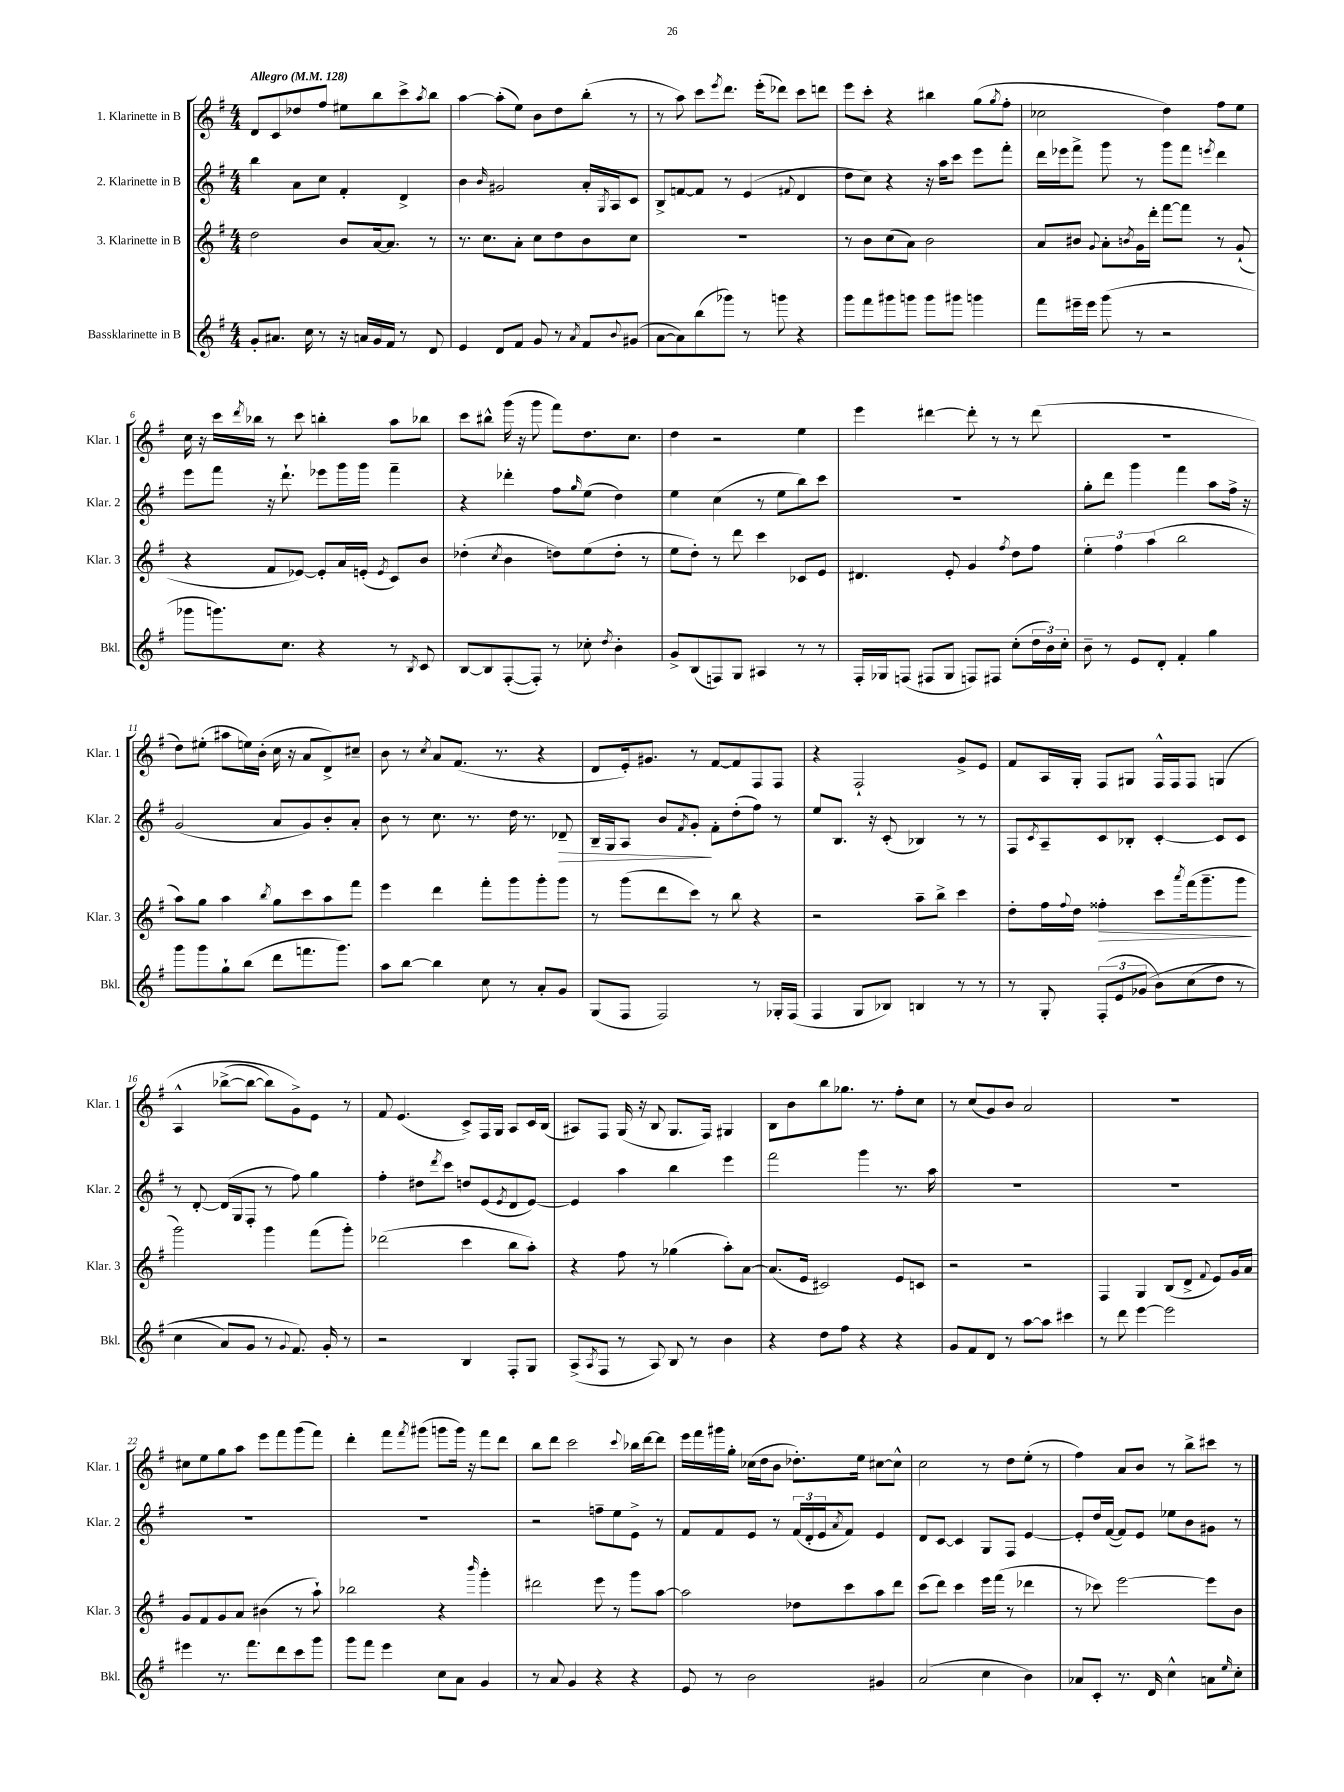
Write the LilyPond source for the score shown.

<<
\new StaffGroup <<
\new Staff = "s0" \with { instrumentName = "1. Klarinette in B" shortInstrumentName = "Klar. 1" } {
    \clef treble \key g \major \numericTimeSignature \time 4/4 \tempo "Allegro" 4 = 128
    d'8 c'8 des''8 fis''8 eis''8 b''8 c'''8-> \acciaccatura { a''8 } b''8 |
    a''4~ a''8-.( e''8) b'8 d''8 b''8-.( r8 |
    r8 a''8) c'''8 \acciaccatura { e'''8 } d'''8. e'''16-.( des'''8) c'''8 d'''8 |
    e'''8 c'''8-. r4 bis''4 g''8( \acciaccatura { g''8 } fis''8-. |
    ces''2 d''4) fis''8 e''8 |
    c''16 r16 c'''16 \acciaccatura { d'''8 } bes''16 r8 c'''8 b''4-. a''8 bes''8 |
    c'''8 bis''8-^ g'''16( r16 g'''8 fis'''8) d''8. c''8. |
    d''4 r2 e''4 |
    e'''4 dis'''4~ dis'''8-. r8 r8 dis'''8( |
    R1 |
    d''8) eis''8-.( ais''8 e''16) b'16-.( c''16 r16 a'8 d'8->) cis''8-- |
    b'8 r8 \acciaccatura { c''8 } a'8 fis'8.( r8. r4 |
    d'8 e'16-.) gis'8. r8 fis'8~ fis'8 fis8 fis8 |
    r4 fis2-! g'8-> e'8 |
    fis'8 a16 g16-. fis8 gis8 fis16-^ fis16 fis8 g4\( |
    a4-^ bes''8~->( bes''8~ bes''8) g'8->\) e'8 r8 |
    fis'8 e'4.( c'8->) fis16 g16 a8 c'16 b16( |
    ais8) fis8 g16( r16 b8 g8. fis16) gis4 |
    b8 b'8 b''8 ges''8. r8. fis''8-. c''8 |
    r8 c''8( g'8) b'8 a'2 |
    R1 |
    cis''8 e''8 g''8 a''8 e'''8 fis'''8 g'''8( fis'''8) |
    d'''4-. fis'''8 \acciaccatura { fis'''8 } gis'''8( g'''8 g'''16) r16 fis'''8 d'''8 |
    b''8 d'''8 c'''2 \appoggiatura { c'''8 } bes''16 d'''16~ d'''8 |
    e'''16 fis'''16 gis'''16 g''16-. ces''16( d''16 b'8 des''8.-.) e''16 cis''8~ cis''8-^ |
    c''2 r8 d''8 e''8-.( r8 |
    fis''4) a'8 b'8 r8 b''8-> cis'''8 r8 \bar "|." |
}
\new Staff = "s1" \with { instrumentName = "2. Klarinette in B" shortInstrumentName = "Klar. 2" } {
    \clef treble \key g \major \numericTimeSignature \time 4/4
    b''4 a'8 c''8 fis'4-. d'4-> |
    b'4 \grace { b'16 } gis'2 a'16-. \acciaccatura { g8 } a16 c'8 |
    b8-> f'8~ f'8 r8 e'4( \appoggiatura { fis'8 } d'4 |
    d''8 c''8) r4 r16 a''16 c'''8 e'''8 fis'''8-. |
    d'''16 ees'''16 fis'''8-> g'''8 r8 g'''8 fis'''8 \acciaccatura { e'''8 } d'''4 |
    e'''8 fis'''8 r16 d'''8.-! ees'''8 g'''16 g'''16 fis'''4-- |
    r4 des'''4-. fis''8 \grace { g''16 } e''8( d''4) |
    e''4 c''4( r8 e''8 b''8) c'''8 |
    R1 |
    g''8-. d'''8 g'''4 fis'''4 a''8 fis''16-> r16 |
    g'2( a'8 g'8) b'8-. a'8-. |
    b'8 r8 c''8. r8. d''16 r8. des'8--\> |
    b16-- g16 a8 b'8 \acciaccatura { fis'8 } g'8-.\! fis'8-. d''8-.( fis''8) r8 |
    e''8 b8. r16 c'8-.( bes4) r8 r8 |
    fis8 \acciaccatura { c'8 } a8-- c'8 bes8-. c'4~-. c'8 c'8 |
    r8 d'8~-. d'16( g16 fis8-. r8 fis''8) g''4 |
    fis''4-. dis''8 \acciaccatura { d'''8 } c'''8 d''8 e'8( \acciaccatura { e'8 } d'8 e'8~) |
    e'4 a''4 b''4 e'''4 |
    fis'''2 g'''4 r8. a''16 |
    R1 |
    R1 |
    R1 |
    R1 |
    r2 f''8-- e''8 e'8-> r8 |
    fis'8 fis'8 e'8 r8 \tuplet 3/2 { fis'16( d'16-. e'16 } \acciaccatura { a'8 } fis'8) e'4 |
    d'8 c'8~ c'4 g8 fis8 e'4~ |
    e'8-. d''16 fis'16~( fis'8) e'8 ees''8 b'8 gis'8 r8 \bar "|." |
}
\new Staff = "s2" \with { instrumentName = "3. Klarinette in B" shortInstrumentName = "Klar. 3" } {
    \clef treble \key g \major \numericTimeSignature \time 4/4
    d''2 b'8 a'16~ a'8. r8 |
    r8. c''8. a'8-. c''8 d''8 b'8 c''8 |
    R1 |
    r8 b'8 c''8( a'8) b'2 |
    a'8 bis'8 \appoggiatura { g'8 } a'8-. \acciaccatura { b'8 } g'16 d'''16-. fis'''8~ fis'''8 r8 g'8-!( |
    r4 fis'8 ees'8~) ees'8-. a'16 e'16-.( \acciaccatura { e'8 } c'8) b'8 |
    des''4-.( \acciaccatura { c''8 } b'4 d''8) e''8( d''8-. r8 |
    e''8 d''8-.) r8 d'''8 c'''4 ces'8 e'8 |
    dis'4. e'8-. g'4 \acciaccatura { fis''8 } d''8 fis''8 |
    \tuplet 3/2 { e''4-. fis''4 a''4( } b''2 |
    a''8) g''8 a''4 \acciaccatura { b''8 } g''8 c'''8 a''8 fis'''8 |
    e'''4 d'''4 fis'''8-. g'''8 g'''8-. g'''8 |
    r8 g'''8( d'''8 c'''8) r8 b''8 r4 |
    r2 a''8-- b''8-> c'''4 |
    d''8-. fis''16 \appoggiatura { fis''8 } d''16 fisis''4-.\> c'''8 \acciaccatura { a'''8 } fis'''16( g'''8.-- g'''8\! |
    g'''2) g'''4 fis'''8( g'''8-.) |
    des'''2( c'''4 b''8 a''8-.) |
    r4 fis''8 r8 ges''4( a''8-.) a'8~ |
    a'8.( e'16 cis'2) e'8 c'8 |
    r2 r2 |
    fis4 g4 b8( d'8-> \appoggiatura { fis'8 } e'8) g'16 a'16 |
    g'8 fis'8 g'8 a'8 bis'4( r8 a''8-!) |
    bes''2 r4 \grace { b'''16 } g'''4-. |
    dis'''2 e'''8 r8 g'''8 a''8~ |
    a''2 des''8 c'''8 a''8 d'''8 |
    c'''8( d'''8) c'''4 e'''16 fis'''16( r8 des'''4 |
    r8 ces'''8) e'''2~ e'''8 b'8 \bar "|." |
}
\new Staff = "s3" \with { instrumentName = "Bassklarinette in B" shortInstrumentName = "Bkl." } {
    \clef treble \key g \major \numericTimeSignature \time 4/4
    g'8-. ais'8. c''16 r8 r16 a'16 g'16 fis'16 r8 d'8 |
    e'4 d'8 fis'8 g'8 r8 \acciaccatura { a'8 } fis'8 \appoggiatura { b'8 } gis'8( |
    a'8~ a'8) b''8( ges'''8) r8 g'''8 r4 |
    g'''8 fis'''8 gis'''8 g'''8 g'''8 gis'''8 g'''4 |
    fis'''8 eis'''16-- eis'''16 g'''8( r8 r2 |
    ges'''8 g'''8.) c''8. r4 r8 \acciaccatura { b8 } c'8 |
    b8~ b8 fis8~-.( fis8-.) r8 ces''8-. \acciaccatura { d''8 } b'4-. |
    g'8-> b8( f8) g8 ais4 r8 r8 |
    fis16-. ges16 f8( fis8 ges8 f8) fis8 c''8-.( \tuplet 3/2 { d''16 b'16) c''16-. } |
    b'8-- r8 e'8 d'8-. fis'4-. g''4 |
    g'''8 g'''8 g''8-! b''8( d'''8 f'''8. g'''8.) |
    a''8 b''8~ b''4 c''8 r8 a'8-. g'8 |
    g8( fis8 fis2) r8 ges16-. fis16( |
    fis4 g8 bes8) b4 r8 r8 |
    r8 g8-. \tuplet 3/2 { fis8-.( e'8 ges'8\( } b'8) c''8( d''8 r8 |
    c''4 a'8) g'8 r8 \appoggiatura { g'8 } fis'8.\) g'16-. r8 |
    r2 b4 fis8-. g8 |
    a8->( \acciaccatura { a8 } fis8 r8 a8) b8 r8 b'4 |
    r4 d''8 fis''8 r4 r4 |
    g'8 fis'8 d'8 r8 a''8~ a''8 cis'''4 |
    r8 d'''8 e'''4~ e'''2 |
    eis'''4 r8. fis'''8. d'''8 c'''8 g'''8 |
    g'''8 fis'''8 e'''4 c''8 a'8 g'4 |
    r8 a'8 g'4 r4 r4 |
    e'8 r8 b'2 gis'4 |
    a'2( c''4 b'4) |
    aes'8 c'8-. r8. d'16 c''4-^ a'8 \grace { e''16 } c''8-. \bar "|." |
}
>>
>>
